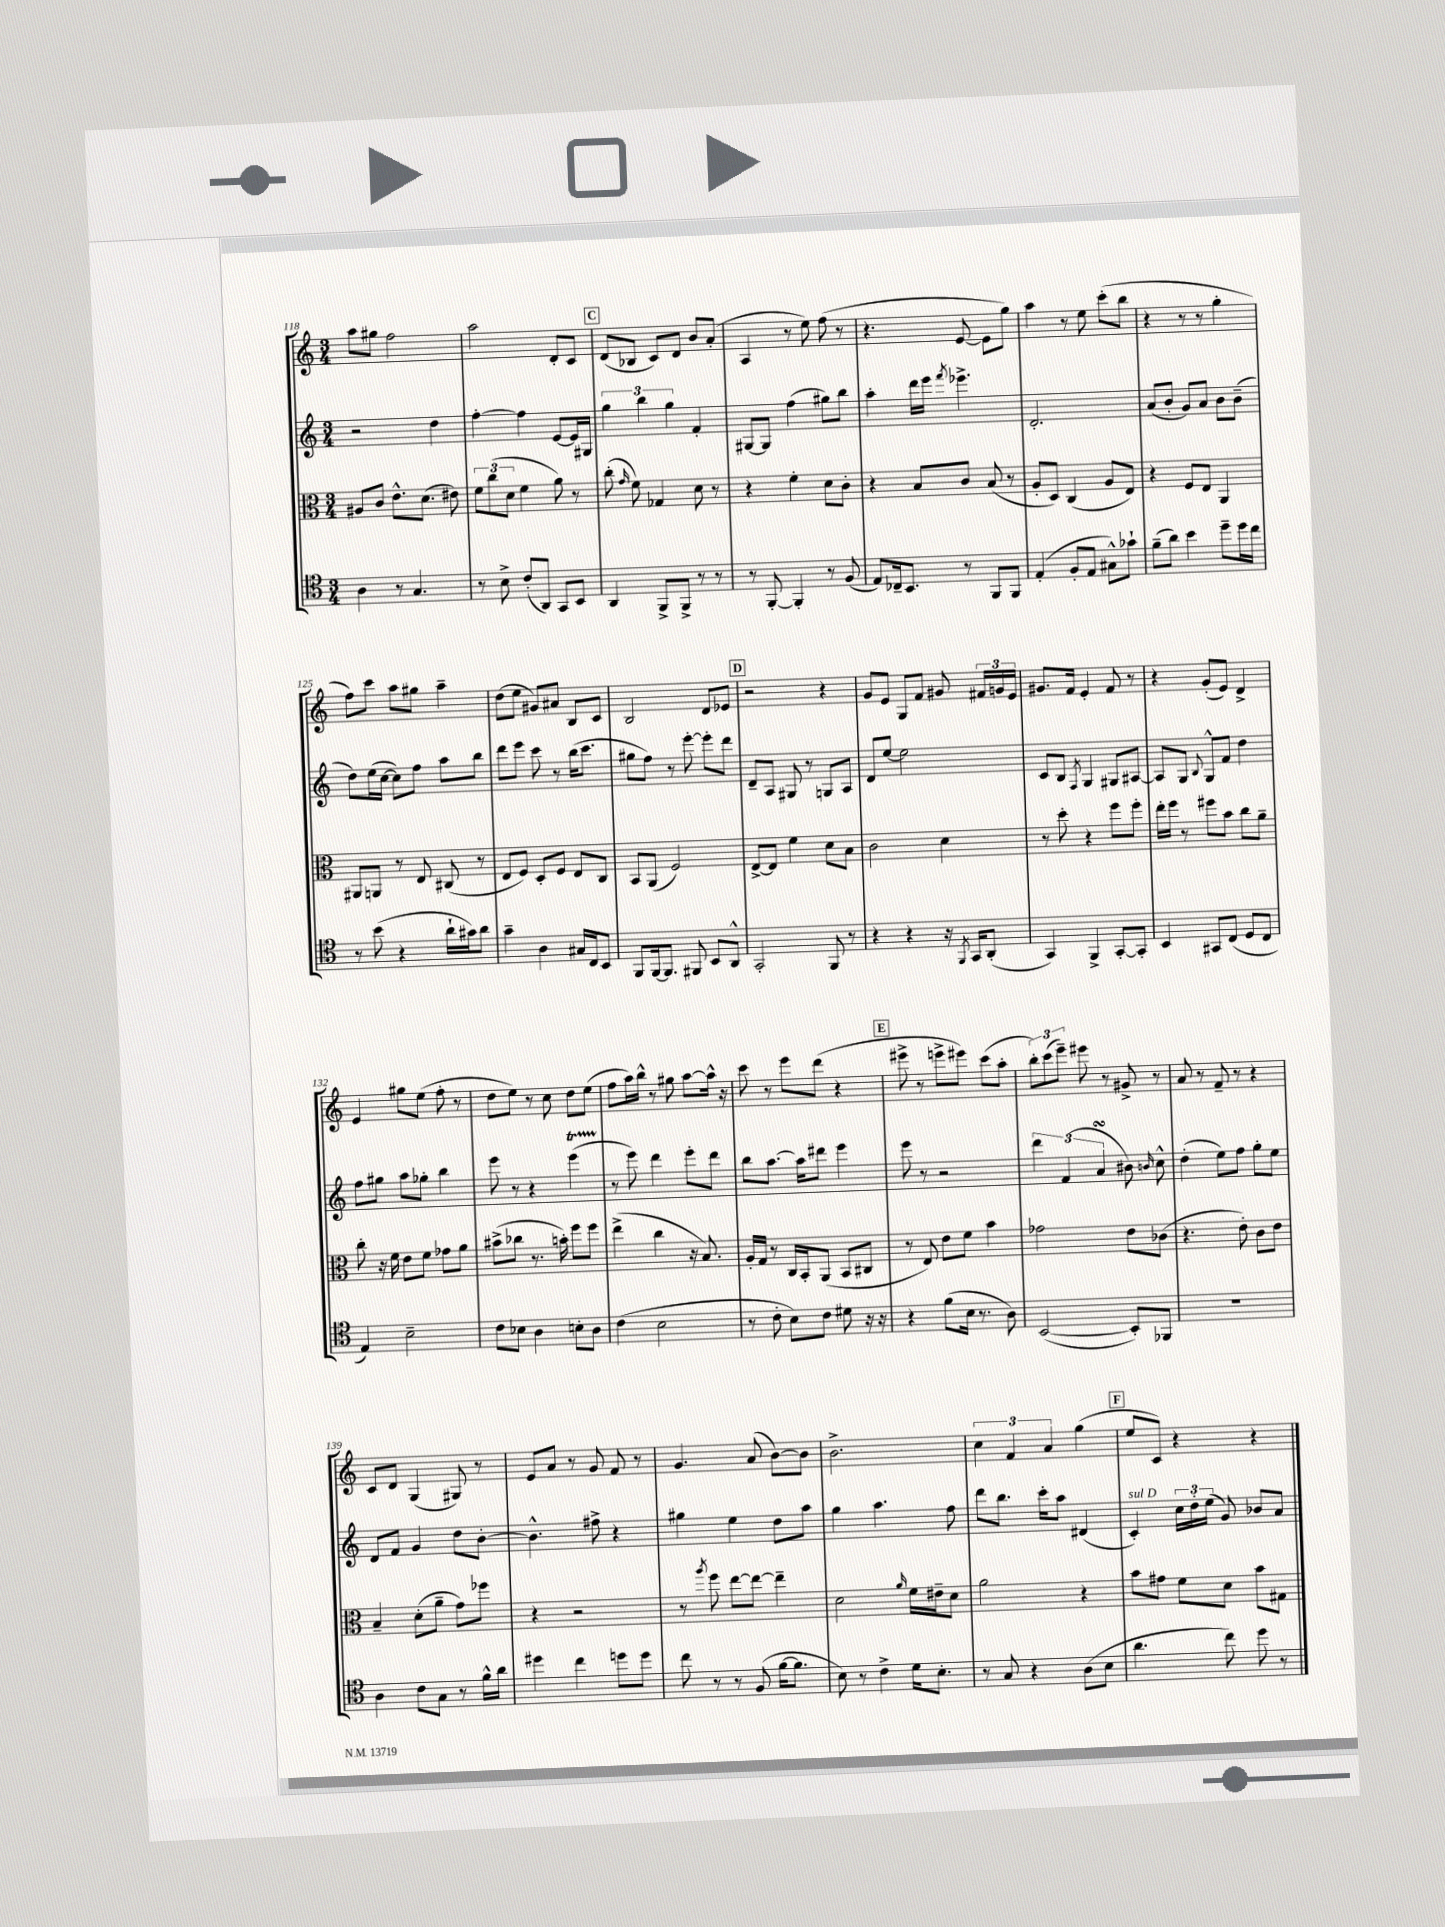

**kern	**kern	**kern	**kern
*staff4	*staff3	*staff2	*staff1
*clefC4	*clefC3	*clefG2	*clefG2
*k[]	*k[]	*k[]	*k[]
*M3/4	*M3/4	*M3/4	*M3/4
4A	8A#	2r	8aa
.	8c	.	8gg#
8r	8.e^^	.	2ff
4.G	.	.	.
.	(8.d	.	.
.	.	4dd	.
.	8e#)	.	.
=	=	=	=
8r	12f	[4ff'	2aa
.	(12cc	.	.
8B^	.	.	.
.	12d	.	.
(8c'	4f	4ff]	.
8AA)	.	.	.
8GG	8a)	[8e	8d'
8BB	8r	16e]	8c
.	.	16G#	.
=	=	=	=
4AA	(8cc'	6gg	(8d
.	16qqg	.	.
.	8f)	.	8B-
.	.	6bb	.
8FF^	4G-	.	8c)
.	.	6gg	.
8FF^	.	.	8d
8r	8d	4f'	8b
8r	8r	.	(8a'
=	=	=	=
8r	4r	[8G#	4A
[8FF'	.	8G#]	.
4FF']	4f'	(4ff	8r
.	.	.	8ee)
8r	8d	8gg#)	(8ff
(8F	8c'	8bb	8r
=	=	=	=
8E)	4r	4aa'	4.r
16C-~	.	.	.
8.BB	.	.	.
.	8B	16ddd	.
.	.	16eee	.
.	.	8qfff	.
8r	8c	4.eee-^	[8e
8FF	(8B	.	8e]
8FF	8r	.	8gg)
=	=	=	=
(4E'	8A'	2.d'	4aa
.	8D)	.	.
8F'	(4C	.	8r
8E	.	.	8ee
8G#^^)	8A	.	(8ccc'
8g-`	8E)	.	8bb
=	=	=	=
(8f~	4r	(8a	4r
8a)	.	8b'	.
4b	8F	8g)	8r
.	8E	8a	8r
8dd~	4AA	8b	4gg'
16dd	.	(8b~	.
16cc	.	.	.
=	=	=	=
8r	8AA#	8dd)	8ff)
(8b	8AA	(16ee	8ccc
.	.	[16cc	.
4r	8r	8cc])	8aa
.	8E	8ff	8gg#
16a`	(8C#	8aa	4aa~
16g#)	.	.	.
8a	8r	8bb	.
=	=	=	=
4g~	8E	8ddd	(8dd
.	8F)	8eee	8ee
4A	8D'	8ccc	8g#)
.	8F	8r	8a#
16G#	8E	(16bb	8B
16C	.	8.ccc	.
8BB	8C	.	8c
=	=	=	=
8FF	8BB	8gg#	2B
[16FF	(8AA	8ff)	.
8.FF]	.	.	.
.	2F)	8r	.
8FF#	.	[8eee'	.
8BB	.	8eee']	8d
8AA^^	.	8ddd	8e-
=	=	=	=
2GG'	[8E^	8d~	2r
.	8E]	8A	.
.	4f	8G#	.
.	.	8r	.
8FF	8d	8G	4r
8r	8B	8A	.
=	=	=	=
4r	2c	8d	8g
.	.	[8ee	8e
4r	.	2ee]	8G
.	.	.	8f
16r	4d	.	8g#
8qFF	.	.	.
16GG	.	.	.
(8AA'	.	.	24f#
.	.	.	24g
.	.	.	24e
=	=	=	=
4GG)	8r	8c	8.g#
.	8dd'	8B	.
.	.	.	16f
.	.	8qF	.
4FF^	4r	4G	4e'
[8GG'	8ff	8G#	8f
8GG']	8ff'	[8A#	8r
=	=	=	=
4BB	16ee'	8A#]	4r
.	16ff	.	.
.	8r	8G	.
.	.	8qqB	.
8GG#	8ff#	8G^^	(8g'
(8C	8b	8f	8e)
8D	8cc	4dd	4d^
8C	8a~	.	.
=	=	=	=
4E)	8cc'	8ff	4e
.	16r	8gg#	.
.	16f	.	.
2B~	8e	8aa	8gg#
.	8f	8gg-'	(8ee
.	8g-	4bb	8ff'
.	8a	.	8r
=	=	=	=
8c	(8b#^	8eee	8dd
8B-	8cc-	8r	8ee)
4A	8.r	4r	8r
.	.	.	8cc
.	16b')	.	.
8B'	8ff	(4eee	8dd
8A	8ff	.	(8ee
=	=	=	=
(4c	(4ee^	8r	8ff
.	.	8eee)	16aa)
.	.	.	16bb^^
2B	4cc	4ddd	8r
.	.	.	8gg#
.	16r	8eee'	[8aa
.	8.B)	.	.
.	.	8ddd	16aa^^]
.	.	.	16r
=	=	=	=
8r	16A'	8bb	8ccc
.	16G	.	.
8c'	8r	[8.aa	8r
8B)	16C	.	8eee
.	16BB'	16aa]	.
8c	(8AA	8ddd#	(8ddd
8d#	8BB	4eee	4r
16r	8C#	.	.
16r	.	.	.
=	=	=	=
4r	8r	8eee	8eee#^
.	8E)	8r	8r
(8f	8e	2r	8eee^
16B	8f	.	8eee#)
8.r	.	.	.
.	4b	.	(8ccc
8A)	.	.	8aa'
=	=	=	=
([2BB	2g-	6ddd	12bb')
.	.	.	(12ccc
.	.	(6f	12eee~)
.	.	.	8eee#
.	.	6a	.
.	.	.	8r
8BB'])	8e	8b#)	8g#^
.	.	16qqb	.
8FF-	(8c-	8cc^^	8r
=	=	=	=
2.r	4.r	(4dd'	8a
.	.	.	8r
.	.	8ee)	8f~
.	8e')	8ff	8r
.	8c	8gg'	4r
.	8e	8ee	.
=	=	=	=
4A	4B~	8d	8c
.	.	8f	8d
8c	(8d'	4g	(4G
8G	8a~	.	.
8r	8g)	8dd	8G#)
16f^^	8ff-	[8b'	8r
16a	.	.	.
=	=	=	=
4dd#	4r	4.b^^]	8e
.	.	.	8a
4cc	2r	.	8r
.	.	8ff#^	8g
8dd	.	4r	8f
8dd	.	.	8r
=	=	=	=
8cc	8r	4gg#	4.g
.	8qaa	.	.
8r	8ff	.	.
8r	[8ee	4ee	.
(8F	8ee_	.	(8a
[16f	4ee~]	8dd	[8b)
8.f]	.	.	.
.	.	8aa	8b]
=	=	=	=
8B)	2d	4gg	2.b^
8r	.	.	.
4c^	.	4.aa	.
.	16qqa	.	.
16d	16f	.	.
8.B'	16e#~	.	.
.	8d	8ff	.
=	=	=	=
8r	2a	8ddd	6cc
8G	.	8.bb	.
.	.	.	6f
4r	.	.	.
.	.	16ccc'	.
.	.	.	6a
.	.	8aa	.
(8A	4r	(4d#	(4gg
8B	.	.	.
=	=	=	=
4.a	8b	4c')	8ee
.	8g#	.	8c)
.	8f	24cc	4r
.	.	24dd'	.
.	.	(24ee	.
8cc)	8d	8g)	.
8dd	8b	8b-	4r
8r	8G#	8a	.
==	==	==	==
*-	*-	*-	*-
